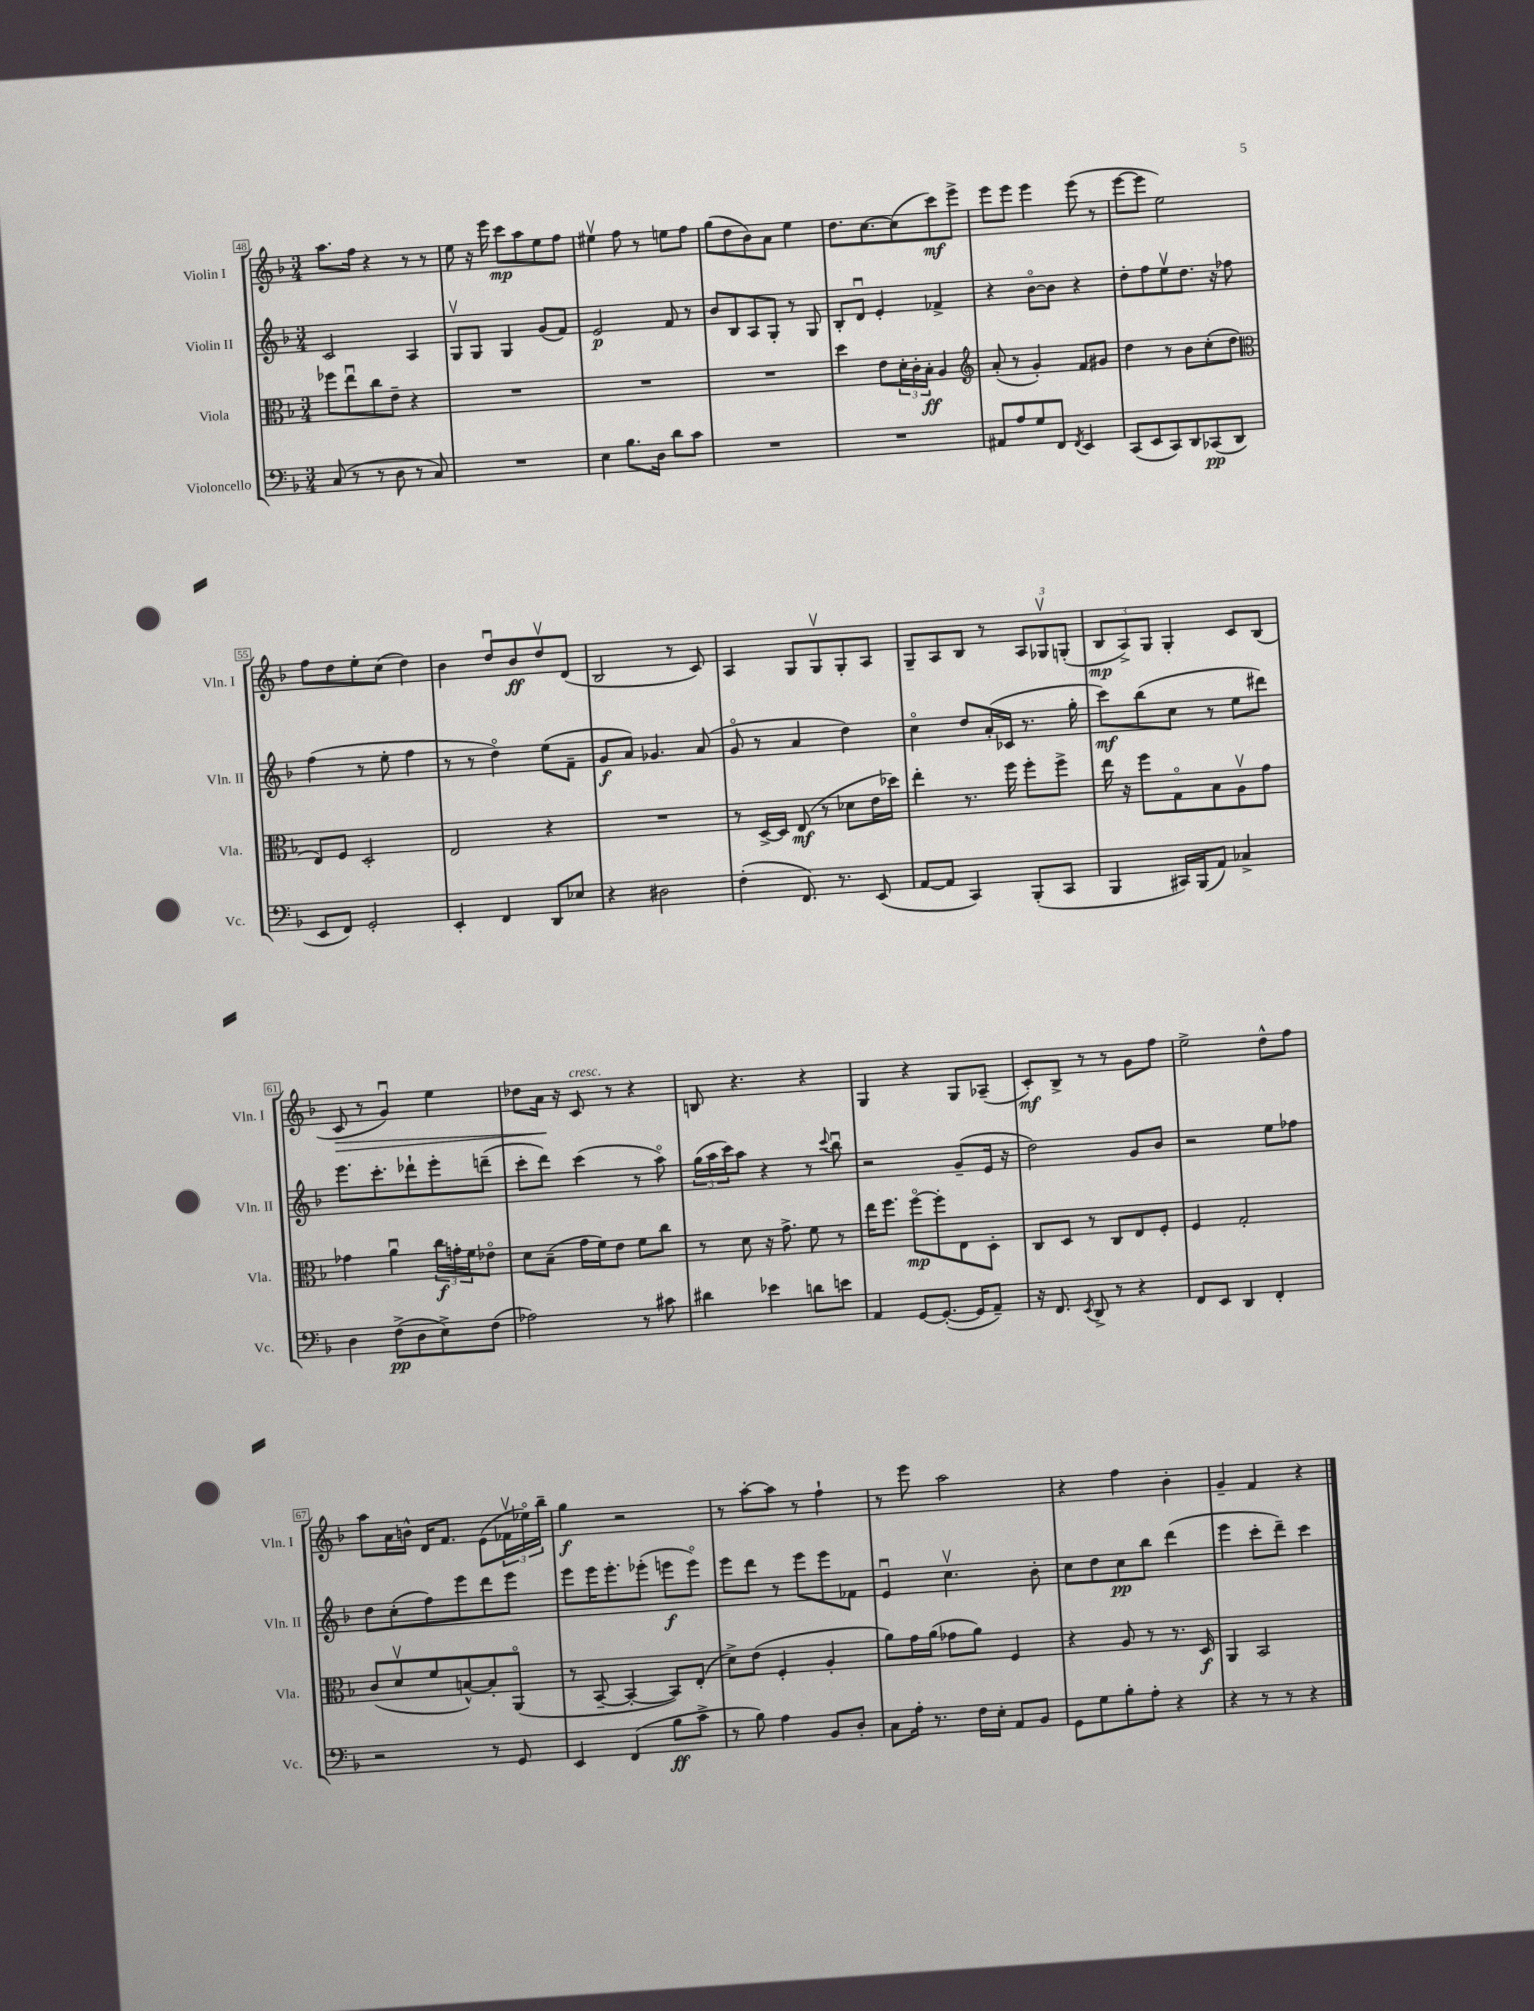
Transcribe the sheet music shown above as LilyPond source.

<<
\new StaffGroup <<
\new Staff = "s0" \with { instrumentName = "Violin I" shortInstrumentName = "Vln. I" } {
    \clef treble \key f \major \numericTimeSignature \time 3/4
    a''8. f''16 r4 r8 r8 |
    e''8 r16 e'''16 c'''8\mp a''8 e''8 f''8 |
    eis''4\upbow f''8 r8 e''8 f''8 |
    g''8( d''8 bes'8) a'8 e''4 |
    d''8. c''8.~ c''8( c'''8\mf) e'''8-> |
    e'''8 e'''8 e'''4 e'''8( r8 |
    e'''8~ e'''8 e''2) |
    f''8 d''8 e''8-. c''8( d''4) |
    bes'4 d''8\downbow bes'8\ff d''8\upbow d'8( |
    bes2 r8 c'8) |
    a4 g8 g8\upbow g8-. a8 |
    g8-- a8 bes8 r8 \tuplet 3/2 { a8 ges8\upbow g8-.( } |
    \tuplet 3/2 { bes8\mp a8->) g8 } g4-. c'8 bes8( |
    c'8\> r8 g'4\downbow) e''4 |
    des''8 a'16\! r16 c'8^\markup { \italic "cresc." } r8 r4 |
    b8 r4. r4 |
    g4 r4 g8 aes8--( |
    c'8-.\mf) bes8-> r8 r8 g'8 f''8 |
    e''2-> d''8-^ f''8 |
    a''8 a'16 b'16-^ d'16 f'8. e'8( \tuplet 3/2 { fes'16\upbow ees''16\flageolet) bes''16-- } |
    g''4\f r2 |
    r8 a''8~-. a''8 r8 f''4-! |
    r8 e'''8 a''2 |
    r4 f''4 bes'4-. |
    g'4-- f'4 r4 \bar "|." |
}
\new Staff = "s1" \with { instrumentName = "Violin II" shortInstrumentName = "Vln. II" } {
    \clef treble \key f \major \numericTimeSignature \time 3/4
    c'2 a4 |
    g8\upbow g8 g4 g'8( f'8) |
    e'2\p f'8 r8 |
    bes'8 bes8 a8 g8-. r8 g8 |
    bes8-. d'8\downbow e'4-. fes'4-> |
    r4 bes'8~\flageolet bes'8 r4 |
    d''8-. f''8 e''8\upbow d''8. r16 fes''8 |
    f''4( r8 e''8-. f''4 |
    r8 r8 d''4\flageolet) e''8( f'8-- |
    g'8\f a'8) ges'4. a'8( |
    g'8\flageolet r8 a'4 d''4) |
    c''4\flageolet d''8 a'16-.( ces'16 r8. g''16-. |
    c'''8\mf) bes''8( c''8 r8 e''8 dis'''8) |
    e'''8. c'''8.-. des'''8-! e'''8-. d'''8--( |
    c'''8-. d'''8) c'''4( r8 a''8\flageolet) |
    \tuplet 3/2 { g''16( a''16 c'''16) } a''8 r4 r8 \appoggiatura { c'''8 } bes''8\downbow |
    r2 g'8--( e'16 r16 |
    d''2) g'8 bes'8 |
    r2 e''8 fes''8 |
    d''8 c''8-.( f''8) e'''8 d'''8 e'''8 |
    e'''8 e'''16 e'''8.-. ees'''8-.( e'''8\f e'''8\flageolet) |
    e'''8 d'''8 r8 e'''8 e'''8 fes'8 |
    e'4\downbow c''4.\upbow bes'8-. |
    c''8 d''8 c''8\pp bes''8 d'''4( |
    e'''4 c'''8-. d'''8--) c'''4 \bar "|." |
}
\new Staff = "s2" \with { instrumentName = "Viola" shortInstrumentName = "Vla." } {
    \clef alto \key f \major \numericTimeSignature \time 3/4
    fes''8 e''8\downbow c''8 e'8-- r4 |
    R2. |
    R2. |
    R2. |
    d''4 e'8 \tuplet 3/2 { d'16-. c'16-. bes16-.\ff } a4 |
    \clef treble a'8-.( r8 g'4-.) f'8 gis'8 |
    d''4 r8 bes'8 c''8-.( d''8 |
    \clef alto e8) f8 d2-. |
    e2 r4 |
    R2. |
    r8 d16~-> d16 e8\mf( r8 des'8 e'16 des''16) |
    e''4-. r8. f''16 f''8-. f''8-> |
    e''16 r16 f''8 g8\flageolet bes8 a8\upbow g'8 |
    ges'4 a'4\downbow \tuplet 3/2 { c''16\f g'16-. f'16 } ees'8\flageolet |
    d'8 bes8--( g'16 f'16) e'8 f'8 c''8 |
    r8 d'8 r16 g'8.-> f'8 r8 |
    e''16 f''8. f''8~\flageolet\mp f''8-. e8 d8-. |
    c8 d8 r8 c8 e8 f8-. |
    f4 g2-. |
    c'8( d'8\upbow f'8 b8~-^) b8-. a,8\flageolet( |
    r8 bes,8~-- bes,4~-. bes,8) e8-.( |
    d'8->) e'8( f4-. a4-. |
    a'8) g'16 a'16( ges'8 a'8) f4 |
    r4 a8 r8 r8. d16\f |
    a,4 bes,2 \bar "|." |
}
\new Staff = "s3" \with { instrumentName = "Violoncello" shortInstrumentName = "Vc." } {
    \clef bass \key f \major \numericTimeSignature \time 3/4
    c8( r8 r8 d8 r8 c8) |
    R2. |
    e4 bes8. d16 d'8 c'8 |
    R2. |
    R2. |
    ais,8 a8 g8 f,8 \acciaccatura { f,8 } e,4 |
    c,8( e,8 c,8) d,8 ces,8\pp( d,8 |
    e,8 f,8) g,2-. |
    e,4-. f,4 d,8 ees8 |
    r4 dis2 |
    f4-.( f,8.) r8. e,8( |
    a,8~ a,8 c,4) bes,,8-.( c,8 |
    bes,,4 cis,16) bes,,16( a,8) ces4-> |
    d4 f8->\pp( d8 e8->) f8( |
    aes2) r8 cis'8 |
    dis'4 ees'4 d'8 e'8 |
    a,4 g,8~ g,8.~-.( g,16 a,8--) |
    r16 f,8. \acciaccatura { e,8 } d,8-> r8 r4 |
    f,8 e,8 d,4 f,4-. |
    r2 r8 g,8 |
    e,4 f,4( bes8\ff c'8-> |
    r8 bes8) a4 bes,8 d8-. |
    c8 a16-. r8. f16 e16-. a,8 bes,8 |
    g,8 g8 bes8-. a8-. r4 |
    r4 r8 r8 r4 \bar "|." |
}
>>
>>
\layout { \context { \Score currentBarNumber = #48 \override BarNumber.stencil = #(make-stencil-boxer 0.1 0.3 ly:text-interface::print) } }
